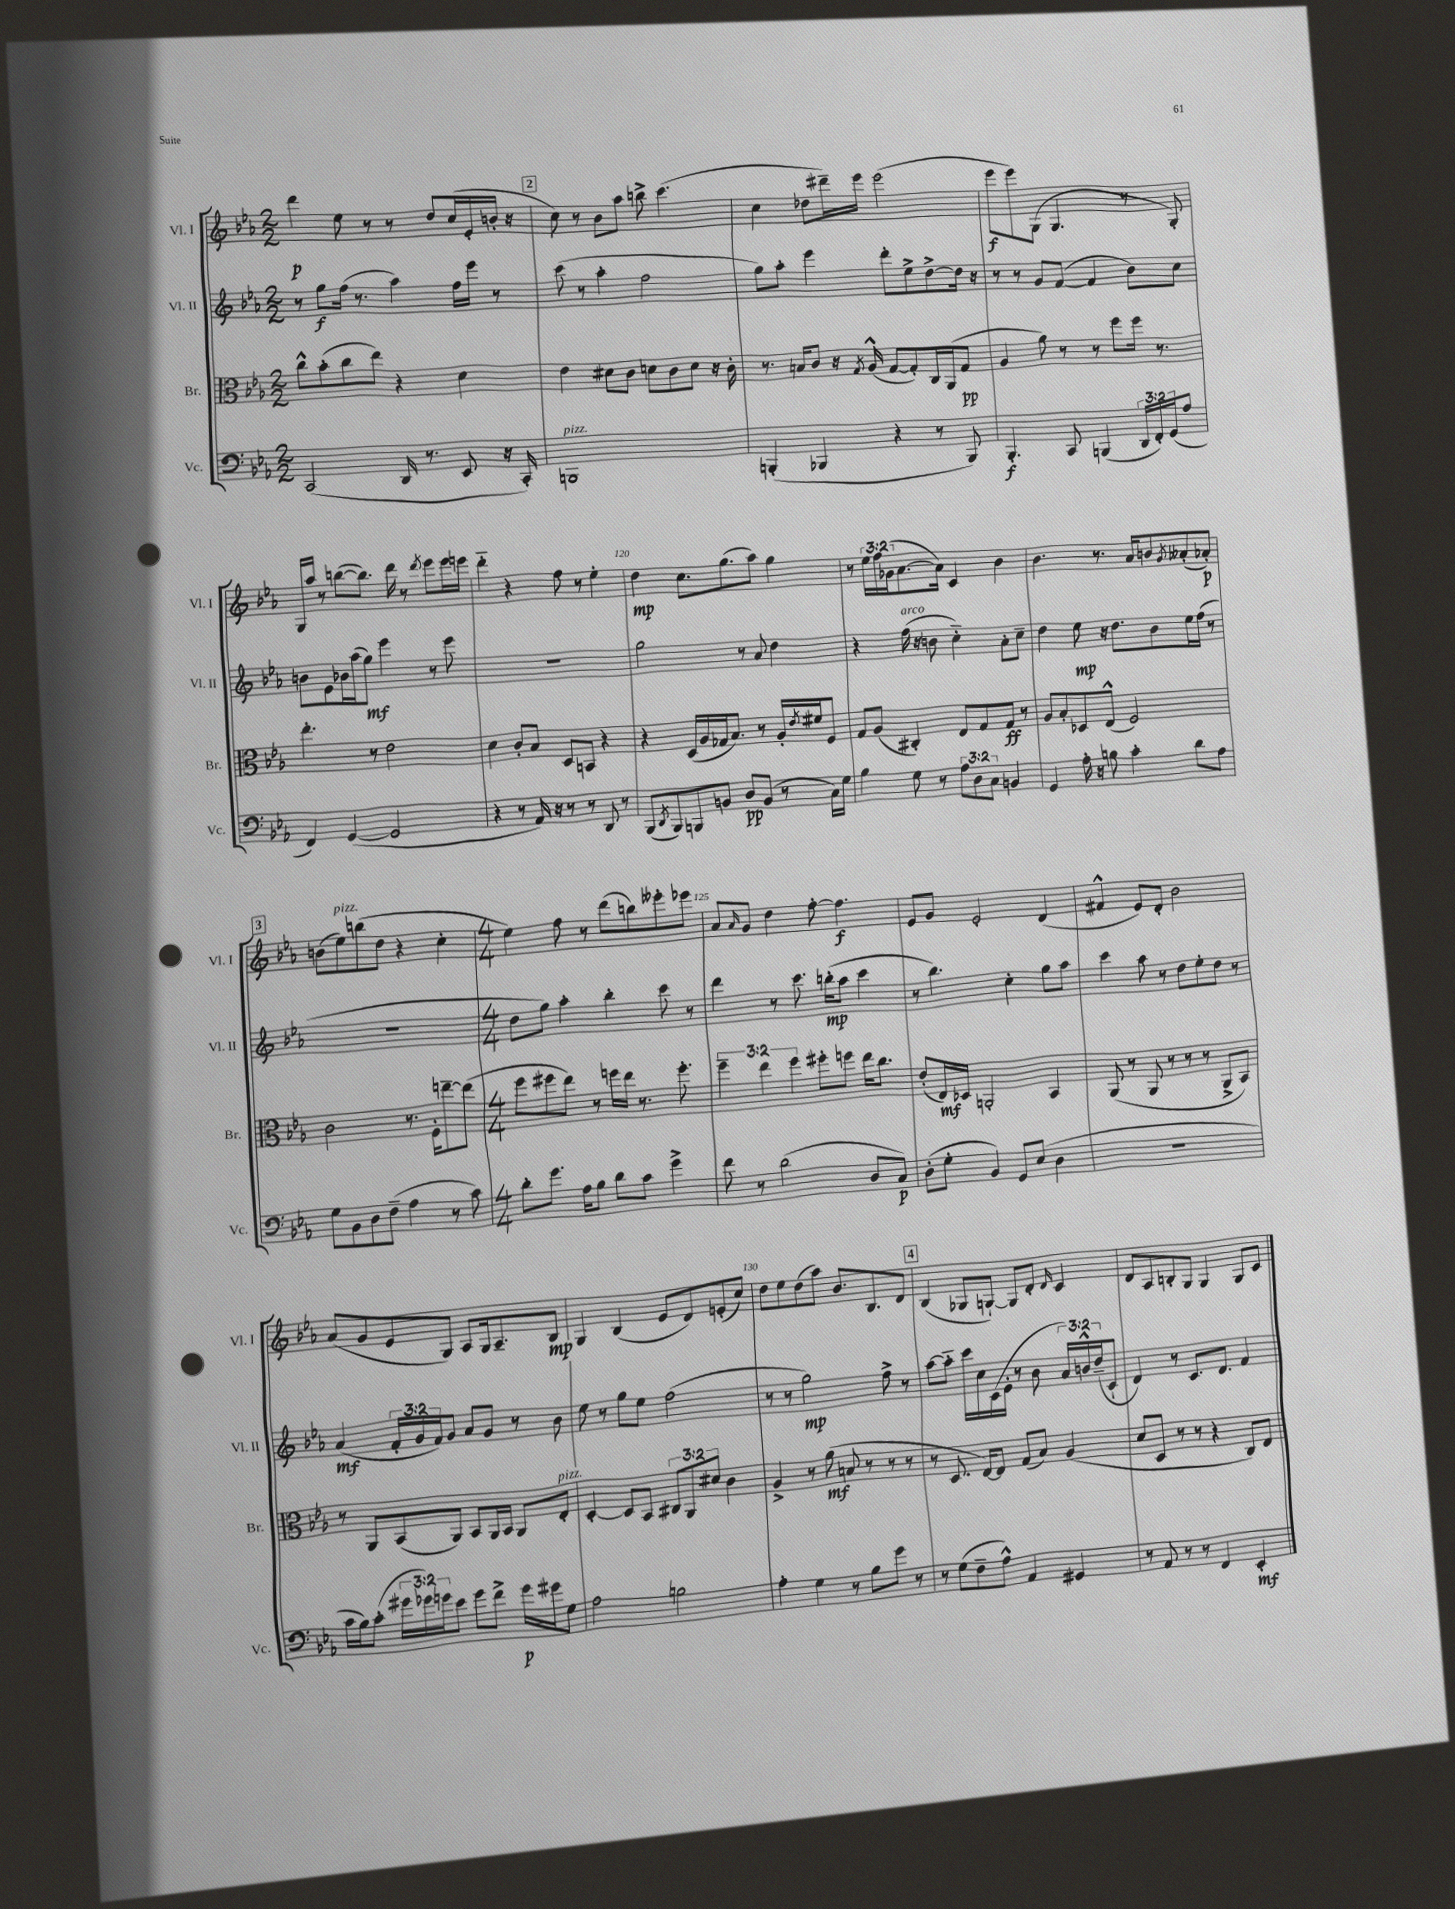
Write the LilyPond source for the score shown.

<<
\new StaffGroup <<
\new Staff = "s0" \with { instrumentName = "Vl. I" shortInstrumentName = "Vl. I" } {
    \clef treble \key ees \major \numericTimeSignature \time 2/2 \override Staff.TupletNumber.text = #tuplet-number::calc-fraction-text
    d'''4\p ees''8 r8 r8 d''8 c''16( ees'16-. b'16-. r16 |
    \mark \markup { \box "2" } c''8) r8 bes'8 aes''8 b''8-> c'''4.( |
    c''4 des''8 dis'''16--) ees'''16 ees'''2( |
    ees'''8\f ees'''8) g8( g4. r8 g8-.) |
    g16 aes''16 r8 b''8~( b''8.) d'''16 r8 \acciaccatura { d'''8 } ees'''8 ees'''16 e'''16 |
    d'''4-_ r4 f''8 r8 ees''4-. |
    d''4\mp c''8. g''8.( aes''8) g''4 |
    r8 \tuplet 3/2 { ees''16 f''16 ges'16( } aes'8.~ aes'16) c'4 bes'4 |
    bes'4. r8. aes'16 b'8 \acciaccatura { g'8 } aeses'8-.( aes'8-.\p) |
    \mark \markup { \box "3" } b'8( ees''8^\markup { \italic "pizz." }) b''8( d''8 r4 c''4-. |
    \numericTimeSignature \time 4/4 ees''4) f''8 r8 d'''8( b''8) eeses'''8-. ees'''8 |
    aes'8 \grace { aes'16 } g'8 d''4 f''8~-. f''4.\f |
    ees'8 g'8 ees'2-. d'4( |
    fis'4-^ ees'8) d'8-. bes'2 |
    aes'8( g'8 ees'8 g8) aes8 g16 aes8.-- bes8\mp |
    g4 bes4( ees'8 d'8) e'8-.( c''8) |
    d''8 ees''8 d''8( aes''8) bes'8. bes8. d'8 |
    \mark \markup { \box "4" } bes4( ges8 g8~-!) g8 d'8-. \grace { d'16 } c'4 |
    d'8 aes8 b8-. g8 g4 g8 c'8 \bar "|." |
}
\new Staff = "s1" \with { instrumentName = "Vl. II" shortInstrumentName = "Vl. II" } {
    \clef treble \key ees \major \numericTimeSignature \time 2/2 \override Staff.TupletNumber.text = #tuplet-number::calc-fraction-text
    r8 g''8\f f''16( r8. aes''4) f''16 ees'''16 r8 |
    \mark \markup { \box "2" } c'''8( r8 aes''4-. f''2 |
    g''8) aes''8-. ees'''4 d'''8-. ees''8-> d''8~-> d''16 r16 |
    r8 r8 g'8 f'8~( f'4 bes'8) c''8 |
    b'8 ees'8 bes'16 aes''16( g''8\mf) ees'''4 r8 ees'''8 |
    R1 |
    g''2 r8 aes'8 d''4 |
    r4 f''16^\markup { \italic "arco" }( r16 b'8 c''4-_) aes'8-. c''8-- |
    d''4 ees''8\mp r16 d''8. bes'8 ees''16 f''16( r8 |
    \mark \markup { \box "3" } R1 |
    \numericTimeSignature \time 4/4 d''8 g''8) aes''4-. bes''4-. c'''8 r8 |
    d'''4 r8 c'''8. b''16-.\mp( aes''8 c'''4 |
    r8 bes''4.) c''4-. g''8 aes''8 |
    c'''4 aes''8 r8 d''8 ees''8-. d''8 r8 |
    aes'4\mf( \tuplet 3/2 { f'16-. g'16 f'16) } g'8 aes'8 g'8 r8 bes'8 |
    ees''8 r8 g''8 ees''8 f''2( |
    r8 r8 g''2\mp) f''8-> r8 |
    \mark \markup { \box "4" } aes''8~ aes''8-_ c'''16 c''16 c'16( ees'16-. r8 bes'8 \tuplet 3/2 { aes'16) b'16-^ d''16--( } c'8-! |
    d'4) r8 c'8. d'8. f'4 \bar "|." |
}
\new Staff = "s2" \with { instrumentName = "Br." shortInstrumentName = "Br." } {
    \clef alto \key ees \major \numericTimeSignature \time 2/2 \override Staff.TupletNumber.text = #tuplet-number::calc-fraction-text
    c''8-^ bes'8-.( c''8 ees''8) r4 d'4 |
    \mark \markup { \box "2" } ees'4 dis'8 c'8 d'8 c'8 d'8 r16 c'16-. |
    r8. b16 c'8 r16 \acciaccatura { g8 } aes16-^( g8~ g8-.) c16 aes,16( g8\pp |
    aes4 aes'8) r8 r8 f''8 f''16 r8. |
    ees''4.-. r8 ees'2 |
    d'4 c'8-. bes8 d8 b,8 r4 |
    r4 d16( aes16 ges16 bes8.) r8 aes16-. \acciaccatura { ees'8 } fis'16 f8 |
    g8 aes8( cis4-.) ees8 g8 g8\ff r8 |
    aes8 bes8-. des8 ees8-^( f2) |
    \mark \markup { \box "3" } c'2 r8. f16-. e''8~-- e''8( |
    \numericTimeSignature \time 4/4 f''8 fis''8 ees''8) r8 f''16 ees''16 r8. f''8.-. |
    \tuplet 3/2 { f''4-- ees''4 f''4 } fis''8-. f''8 ees''16 c''8. |
    ees'8-.( ees16\mf) des16 a,2-. bes,4 |
    aes,8( r8 aes,8 r8 r8 r8 aes,8-> bes,8) |
    r8 aes,8 bes,8( aes,8) bes,8 aes,16 bes,16 aes,8 ees8-.^\markup { \italic "pizz." } |
    d4~-. d8 bes,8 \tuplet 3/2 { cis8 aes,8 dis'8 } c'4 |
    aes4-> r8 aes'8\mf( b8 r8 r8 r8 |
    \mark \markup { \box "4" } r8 d8. ees16~) ees8 g8( bes8) aes4( |
    d'8 d8 r8 r8 r4 c8) ees8 \bar "|." |
}
\new Staff = "s3" \with { instrumentName = "Vc." shortInstrumentName = "Vc." } {
    \clef bass \key ees \major \numericTimeSignature \time 2/2 \override Staff.TupletNumber.text = #tuplet-number::calc-fraction-text
    c,2( d,16 r8. ees,8 r16 c,16-.) |
    \mark \markup { \box "2" } b,,1^\markup { \italic "pizz." } |
    b,,4-.( bes,,4 r4 r8 bes,,8) |
    bes,,4.-.\f c,8 b,,4( \tuplet 3/2 { d,16 f,16-.) g,16( } aes8 |
    f,4) g,4~( g,2 |
    r4 r8 aes,16) r16 r8 r8 d,8 r8 |
    bes,,8( \acciaccatura { d,8 } bes,,8) b,,8 b,8 d8\pp b,8( r8 c16) g16 |
    bes4 g8 r8 \tuplet 3/2 { aes8 d8 c8 } b,4 |
    g,4 aes16-. r16 b8 c'4-. d'8 aes8 |
    \mark \markup { \box "3" } g8 bes,8 d8 f8--( aes4 r8 c'8) |
    \numericTimeSignature \time 4/4 d'8-. g'8. aes16 bes8 d'8 c'8 g'4-> |
    f'8 r8 d'2( d8 c8\p) |
    d8-.( g8-. bes,4) g,8 ees8( d4 |
    r1 |
    c'16 bes16) c'8-.( \tuplet 3/2 { gis'16 ges'16) g'16 } ees'8 g'8 f'8-> g'16\p gis'16 g8 |
    aes2 b2 |
    aes4-. g4 r8 bes8 g'8 r8 |
    \mark \markup { \box "4" } r8 g8( f8-- aes8-^) aes,4 gis,4 |
    r8 aes,8 r8 r8 f,4 ees,4-.\mf \bar "|." |
}
>>
>>
\layout { \context { \Score currentBarNumber = #114 \override BarNumber.break-visibility = ##(#f #t #t) barNumberVisibility = #(every-nth-bar-number-visible 5) } }
